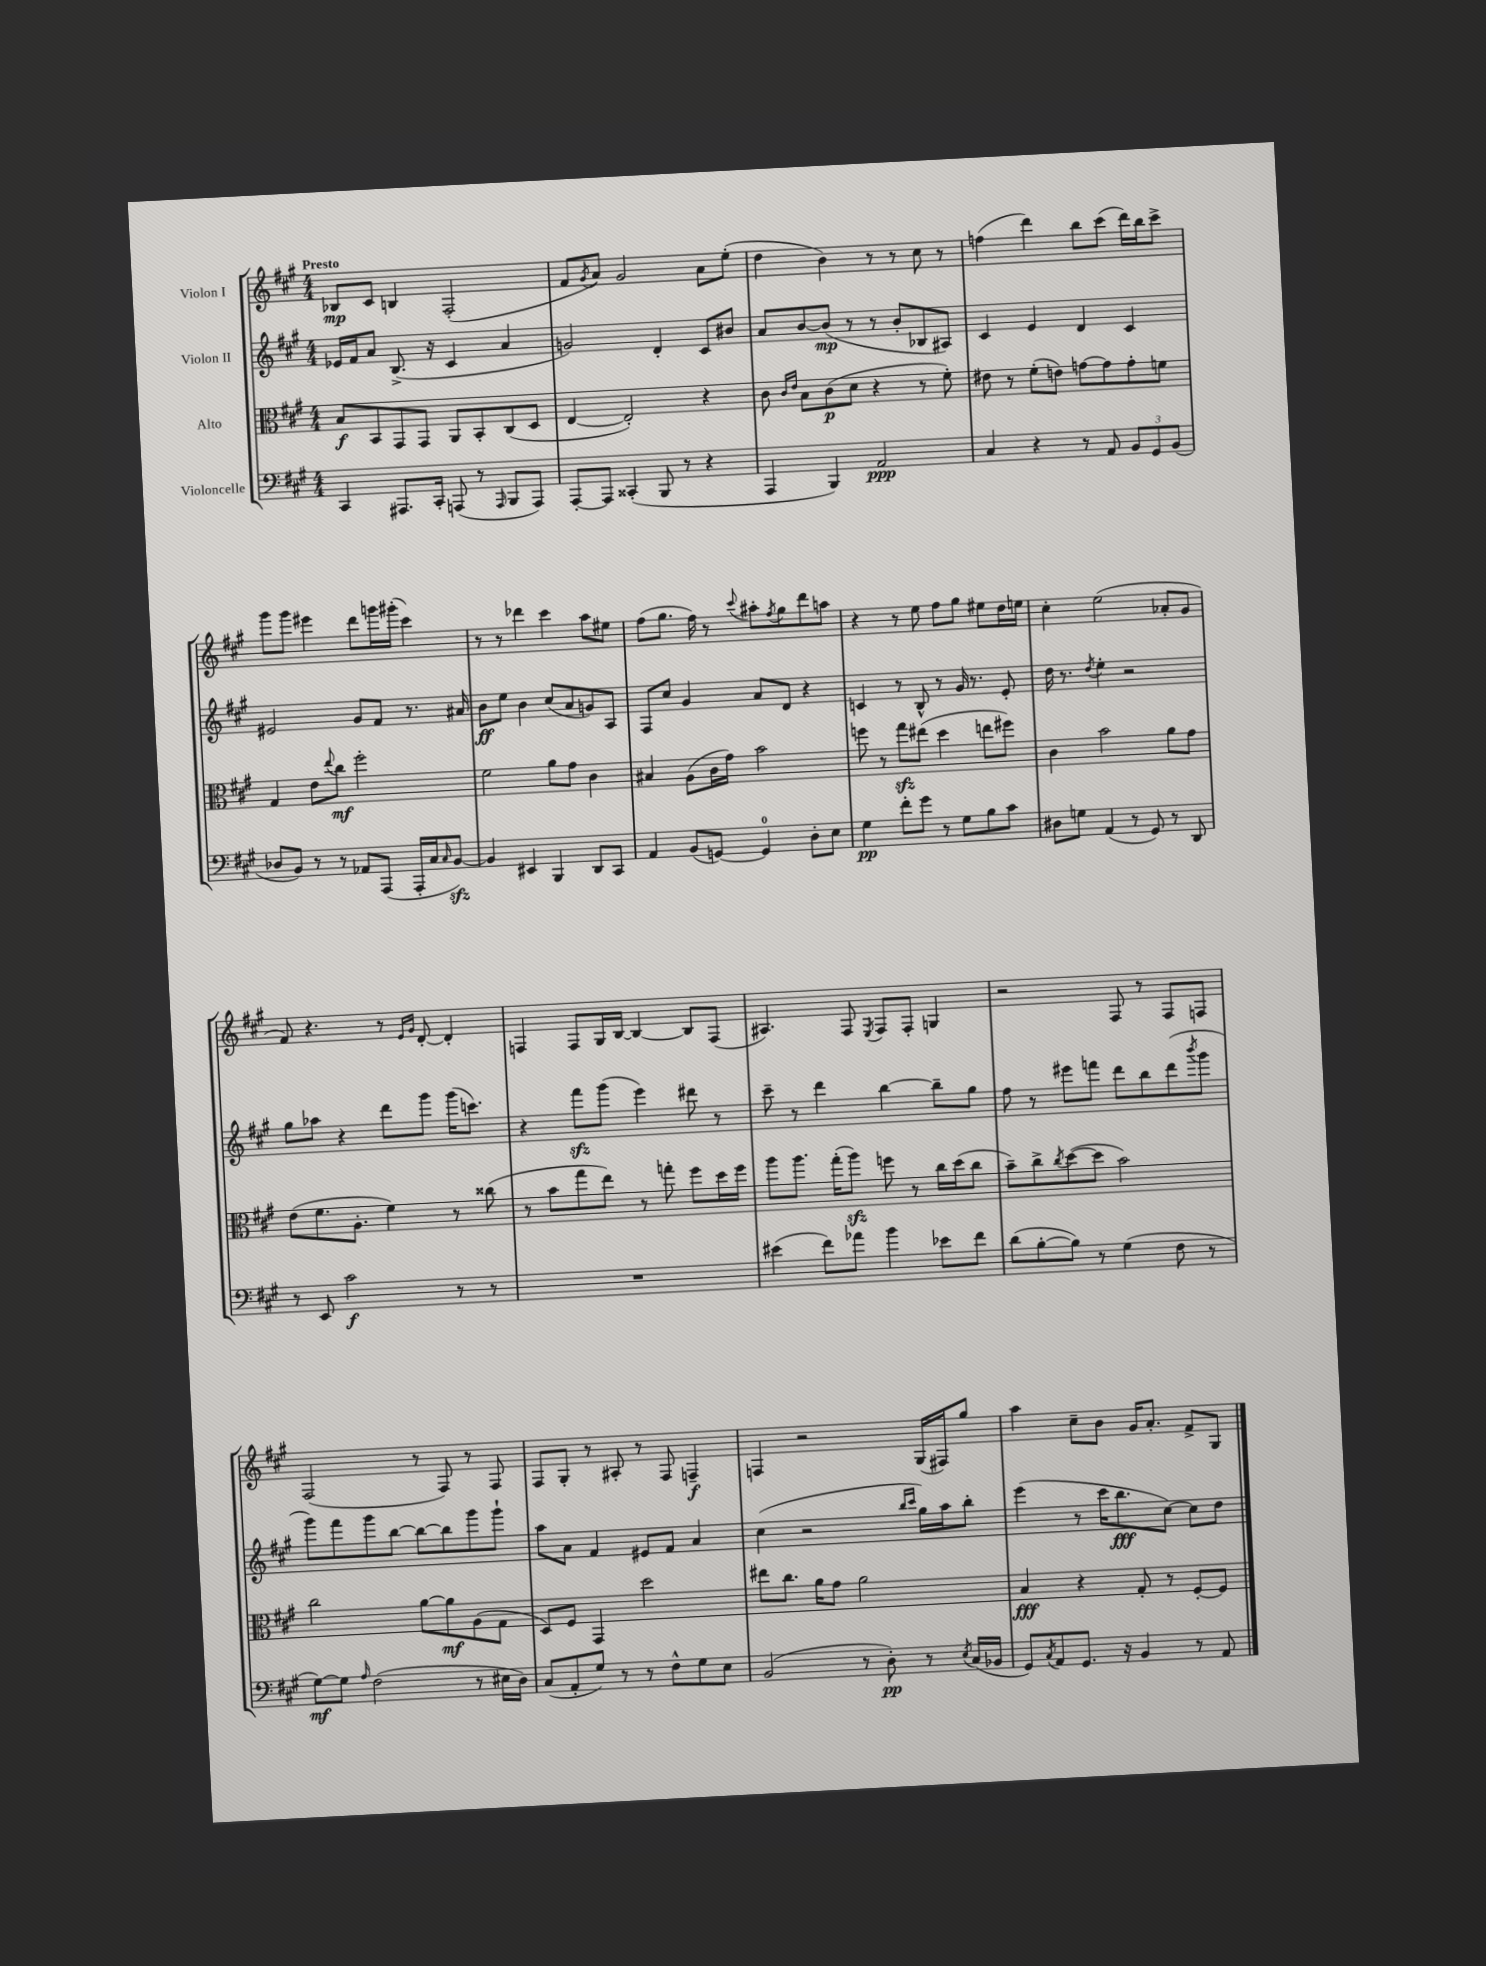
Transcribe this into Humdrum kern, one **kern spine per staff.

**kern	**dynam	**kern	**dynam	**kern	**dynam	**kern	**dynam
*part4	*part4	*part3	*part3	*part2	*part2	*part1	*part1
*staff4	*staff4	*staff3	*staff3	*staff2	*staff2	*staff1	*staff1
*I"Violoncelle	*	*I"Alto	*	*I"Violon II	*	*I"Violon I	*
*clefF4	*	*clefC3	*	*clefG2	*	*clefG2	*
*k[f#c#g#]	*	*k[f#c#g#]	*	*k[f#c#g#]	*	*k[f#c#g#]	*
*M4/4	*	*M4/4	*	*M4/4	*	*M4/4	*
=1	=1	=1	=1	=1	=1	=1	=1
!	!	!	!	!	!	!LO:TX:a:B:t=Presto	!
4CC#/	.	8B/L	f	16e-X/LL	.	8B-X/L	mp
.	.	.	.	16f#/J	.	.	.
.	.	8BB/	.	8a/J	.	8c#/J	.
8.AAA#X/L	.	8GG#/	.	(8.B^/	.	4Bn/	.
.	.	8GG#/J	.	.	.	.	.
16CC#'/Jk	.	.	.	16r	.	.	.
(8AAAn/	.	8AA/L	.	4c#/	.	(2F#'/	.
8r	.	8BB'/	.	.	.	.	.
16qqAAA/	.	.	.	.	.	.	.
8BBB/L	.	(8C#/	.	4a/	.	.	.
8AAA/J)	.	8D/J	.	.	.	.	.
=2	=2	=2	=2	=2	=2	=2	=2
[8AAA'/L	.	[4E/	.	2gn/)	.	8f#/L	.
.	.	.	.	.	.	8qg#/	.
8AAA/J]	.	.	.	.	.	8a/J)	.
(4CC##X'/	.	2E'/])	.	.	.	2g#/	.
8BBB/	.	.	.	4d'/	.	.	.
8r	.	.	.	.	.	.	.
4r	.	4r	.	8c#/L	.	8a\L	.
.	.	.	.	8b#X/J	.	(8ee'\J	.
=3	=3	=3	=3	=3	=3	=3	=3
4AAA/	.	8c#\	.	8a/L	.	4dd\	.
.	.	16qqc#/LL	.	.	.	.	.
.	.	16qqe/JJ	.	.	.	.	.
.	.	8B\L	.	[8b/	.	.	.
4BBB/)	.	(8c#\	p	(8b/J]	mp	4b\)	.
.	.	8d\J	.	8r	.	.	.
2AA/	ppp	4r	.	8r	.	8r	.
.	.	.	.	8b'/L	.	8r	.
.	.	8r	.	8B-X/	.	8cc#\	.
.	.	8f#'\)	.	8A#X/J)	.	8r	.
=4	=4	=4	=4	=4	=4	=4	=4
4C#/	.	8e#X\	.	4c#/	.	(4ffn\	.
.	.	8r	.	.	.	.	.
4r	.	(8f#'\L	.	4e/	.	4ddd\)	.
.	.	8en\J)	.	.	.	.	.
8r	.	[8gn\L	.	4d/	.	8bb\L	.
8AA/	.	8g\]	.	.	.	(8ccc#\J	.
12BB/L	.	8g'\	.	4c#/	.	16ddd\LL)	.
.	.	.	.	.	.	16bb\J	.
12GG#/	.	.	.	.	.	.	.
.	.	8fn\J	.	.	.	8ccc#^\J	.
(12BB/J	.	.	.	.	.	.	.
!!LO:LB:g=z
=5	=5	=5	=5	=5	=5	=5	=5
8D-X/L	.	4G#/	.	2e#X/	.	8ggg#\L	.
8BB/J)	.	.	.	.	.	8ggg#\J	.
8r	.	8e\L	.	.	.	4eee#X\	.
.	.	8qqee/	.	.	.	.	.
8r	.	8cc#\J	mf	.	.	.	.
8AA-X/L	.	2ff#'\	.	8g#/L	.	8ddd\L	.
(8AAA/J	.	.	.	8f#/J	.	16gggn\L	.
.	.	.	.	.	.	(16ggg#X'\JJ	.
16AAA'/LL	.	.	.	8.r	.	4ccc#\)	.
16C#/J	.	.	.	.	.	.	.
16qqC#/	.	.	.	.	.	.	.
[8BBzz/J)	.	.	.	.	.	.	.
.	.	.	.	16a#X/	.	.	.
=6	=6	=6	=6	=6	=6	=6	=6
4BB/]	.	2f#\	.	8b\L	ff	8r	.
.	.	.	.	8ee\J	.	8r	.
4EE#X/	.	.	.	4b\	.	4ddd-X\	.
4BBB/	.	8a\L	.	(8cc#/L	.	4ccc#\	.
.	.	8g#\J	.	8a/	.	.	.
8DD/L	.	4c#\	.	8gn/)	.	8aa\L	.
8CC#/J	.	.	.	8A/J	.	8ee#X\J	.
=7	=7	=7	=7	=7	=7	=7	=7
4AA/	.	4B#X/	.	8F#/L	.	(8ff#\L	.
.	.	.	.	8cc#/J	.	8.gg#\J	.
(8BB/L	.	(8A\L	.	4g#/	.	.	.
.	.	.	.	.	.	16ff#\)	.
[8GGn/J)	.	16c#\L	.	.	.	8r	.
.	.	16g#\JJ)	.	.	.	.	.
.	.	.	.	.	.	8qqccc#/	.
4GG/]	.	2b\	.	8a/L	.	8aa#X'\L	.
.	.	.	.	.	.	8qff#/	.
.	.	.	.	8d/J	.	8gg#\	.
8D'\L	.	.	.	4r	.	8ddd\	.
8E\J	.	.	.	.	.	8aan\J	.
=8	=8	=8	=8	=8	=8	=8	=8
4G#\	pp	8ffn\	.	4cn/	.	4r	.
.	.	8r	.	.	.	.	.
8f#'\L	.	8gg#zz\L	.	8r	.	8r	.
8g#\J	.	(8ee#X\J	.	8B^^/	.	8ee\	.
8r	.	4dd\	.	8r	.	8ff#\L	.
8G#\L	.	.	.	16g#/	.	8gg#\J	.
.	.	.	.	8.r	.	.	.
8B\	.	8een\L	.	.	.	8ee#X\L	.
8c#\J	.	8ff#X\J)	.	8e'/	.	16dd\L	.
.	.	.	.	.	.	16een\JJ	.
=9	=9	=9	=9	=9	=9	=9	=9
8D#X\L	.	4c#\	.	16dd\	.	4cc#'\	.
.	.	.	.	8.r	.	.	.
8Gn\J	.	.	.	.	.	.	.
.	.	.	.	8qdd/	.	.	.
(4AA/	.	2b\	.	4ee'\	.	(2ee\	.
8r	.	.	.	2r	.	.	.
8GG#/)	.	.	.	.	.	.	.
8r	.	8a\L	.	.	.	8a-X'/L	.
8DD/	.	8g#\J	.	.	.	8g#/J	.
!!LO:LB:g=z
=10	=10	=10	=10	=10	=10	=10	=10
8r	.	(8e\L	.	8gg#\L	.	8f#/)	.
8EE/	.	8.f#\	.	8aa-X\J	.	4.r	.
2c#\	f	.	.	4r	.	.	.
.	.	8.A'\J	.	.	.	.	.
.	.	4f#\)	.	8ddd\L	.	8r	.
.	.	.	.	.	.	16qqe/LL	.
.	.	.	.	.	.	16qqg#/JJ	.
.	.	.	.	8ggg#\J	.	[8d'/	.
8r	.	8r	.	(16ggg#\KL	.	4d'/]	.
.	.	.	.	8.cccn\J)	.	.	.
8r	.	(8cc##X\	.	.	.	.	.
=11	=11	=11	=11	=11	=11	=11	=11
1r	.	8r	.	4r	.	4Fn/	.
.	.	8b\L	.	.	.	.	.
.	.	8gg#\	.	8fff#zz\L	.	8F/L	.
.	.	8ee\J)	.	(8ggg#\J	.	16G#/L	.
.	.	.	.	.	.	[16B/JJ	.
.	.	8r	.	4eee\)	.	4B/_	.
.	.	8ggn'\	.	.	.	.	.
.	.	8ff#\L	.	8ddd#X\	.	8B/L]	.
.	.	16dd\L	.	8r	.	(8F/J	.
.	.	16ff#\JJ	.	.	.	.	.
=12	=12	=12	=12	=12	=12	=12	=12
(4e#X\	.	8aa\L	.	8ccc#~\	.	4.A#X/)	.
.	.	8.aa\J	.	8r	.	.	.
8f#\L)	.	.	.	4ddd\	.	.	.
.	.	(16gg#'\KL	.	.	.	.	.
8a-X\J	.	8aazz\J)	.	.	.	8F#/	.
.	.	.	.	.	.	8qE/	.
4b\	.	8ffn\	.	[4bb\	.	8F#/L	.
.	.	8r	.	.	.	8F#'/J	.
8e-X\L	.	16cc#\LL	.	8bb~\L]	.	4Gn/	.
.	.	(16dd\J	.	.	.	.	.
8f#\J	.	8cc#\J	.	8gg#\J	.	.	.
=13	=13	=13	=13	=13	=13	=13	=13
(8d\L	.	8b~\L)	.	8ff#\	.	2r	.
[8B'\	.	8cc#^\	.	8r	.	.	.
.	.	8qcc#/	.	.	.	.	.
8B\J])	.	([8dd\	.	8eee#X\L	.	.	.
8r	.	8dd\J]	.	8fffn\J	.	.	.
(4G#\	.	2b\)	.	8ddd\L	.	8F#/	.
.	.	.	.	8bb\	.	8r	.
8F#\	.	.	.	(8ddd\	.	8F#/L	.
.	.	.	.	8qbbb/	.	.	.
8r	.	.	.	8ggg#\J	.	8Fn/J	.
!!LO:LB:g=z
=14	=14	=14	=14	=14	=14	=14	=14
[8G#\L)	mf	2cc#\	.	8ggg#\L)	.	(2F#/	.
8G#\J]	.	.	.	8fff#\	.	.	.
16qqA/	.	.	.	.	.	.	.
(2F#\	.	.	.	8ggg#\	.	.	.
.	.	.	.	[8bb\J	.	.	.
.	.	[8a\L	.	8bb\L_	.	8r	.
.	.	8a\]	mf	8bb\]	.	8F#/)	.
8r	.	(8A\	.	8ggg#\	.	8r	.
16E#X\LL	.	8G#\J	.	8ggg#`\J	.	8F#/	.
16D\JJ)	.	.	.	.	.	.	.
=15	=15	=15	=15	=15	=15	=15	=15
(8C#/L	.	8D/L)	.	8aa\L	.	8F#/L	.
8AA'/	.	8F#/J	.	8a\J	.	8G#'/J	.
8G#/J)	.	4GG#/	.	4f#/	.	8r	.
8r	.	.	.	.	.	8A#X'/	.
8r	.	2dd\	.	8e#X/L	.	8r	.
8F#^^\L	.	.	.	8f#/J	.	8F#/	.
8G#\	.	.	.	4a/	.	4Fn~/	f
8E\J	.	.	.	.	.	.	.
=16	=16	=16	=16	=16	=16	=16	=16
(2BB/	.	8ee#X\L	.	(4cc#\	.	4Fn/	.
.	.	8.cc#\J	.	.	.	.	.
.	.	.	.	2r	.	2r	.
.	.	16a\KL	.	.	.	.	.
.	.	8g#\J	.	.	.	.	.
8r	.	2a\	.	.	.	.	.
8D'\)	pp	.	.	.	.	.	.
.	.	.	.	16qqbb/LL	.	.	.
.	.	.	.	16qqccc#/JJ	.	.	.
8r	.	.	.	16gg#\LL)	.	(16G#/LL	.
.	.	.	.	16aa\J	.	16F#X/J)	.
8qE/	.	.	.	.	.	.	.
(16C#/LL	.	.	.	8bb'\J	.	8gg#/J	.
16BB-X/JJ	.	.	.	.	.	.	.
=17	=17	=17	=17	=17	=17	=17	=17
8GG#/L)	.	4B/	fff	(4eee\	.	4aa\	.
8qC#/	.	.	.	.	.	.	.
8AA/	.	.	.	.	.	.	.
8.GG#/J	.	4r	.	8r	.	8cc#~\L	.
.	.	.	.	16ccc#\KL	.	8b\J	.
16r	.	.	.	8.bb\	fff	.	.
4BB/	.	8G#'/	.	.	.	16g#/KL	.
.	.	.	.	.	.	8.a'/J	.
.	.	8r	.	[8cc#\J)	.	.	.
8r	.	[8F#'/L	.	8cc#\L]	.	8f#^/L	.
8AA/	.	8F#/J]	.	8dd\J	.	8G#/J	.
==	==	==	==	==	==	==	==
*-	*-	*-	*-	*-	*-	*-	*-
